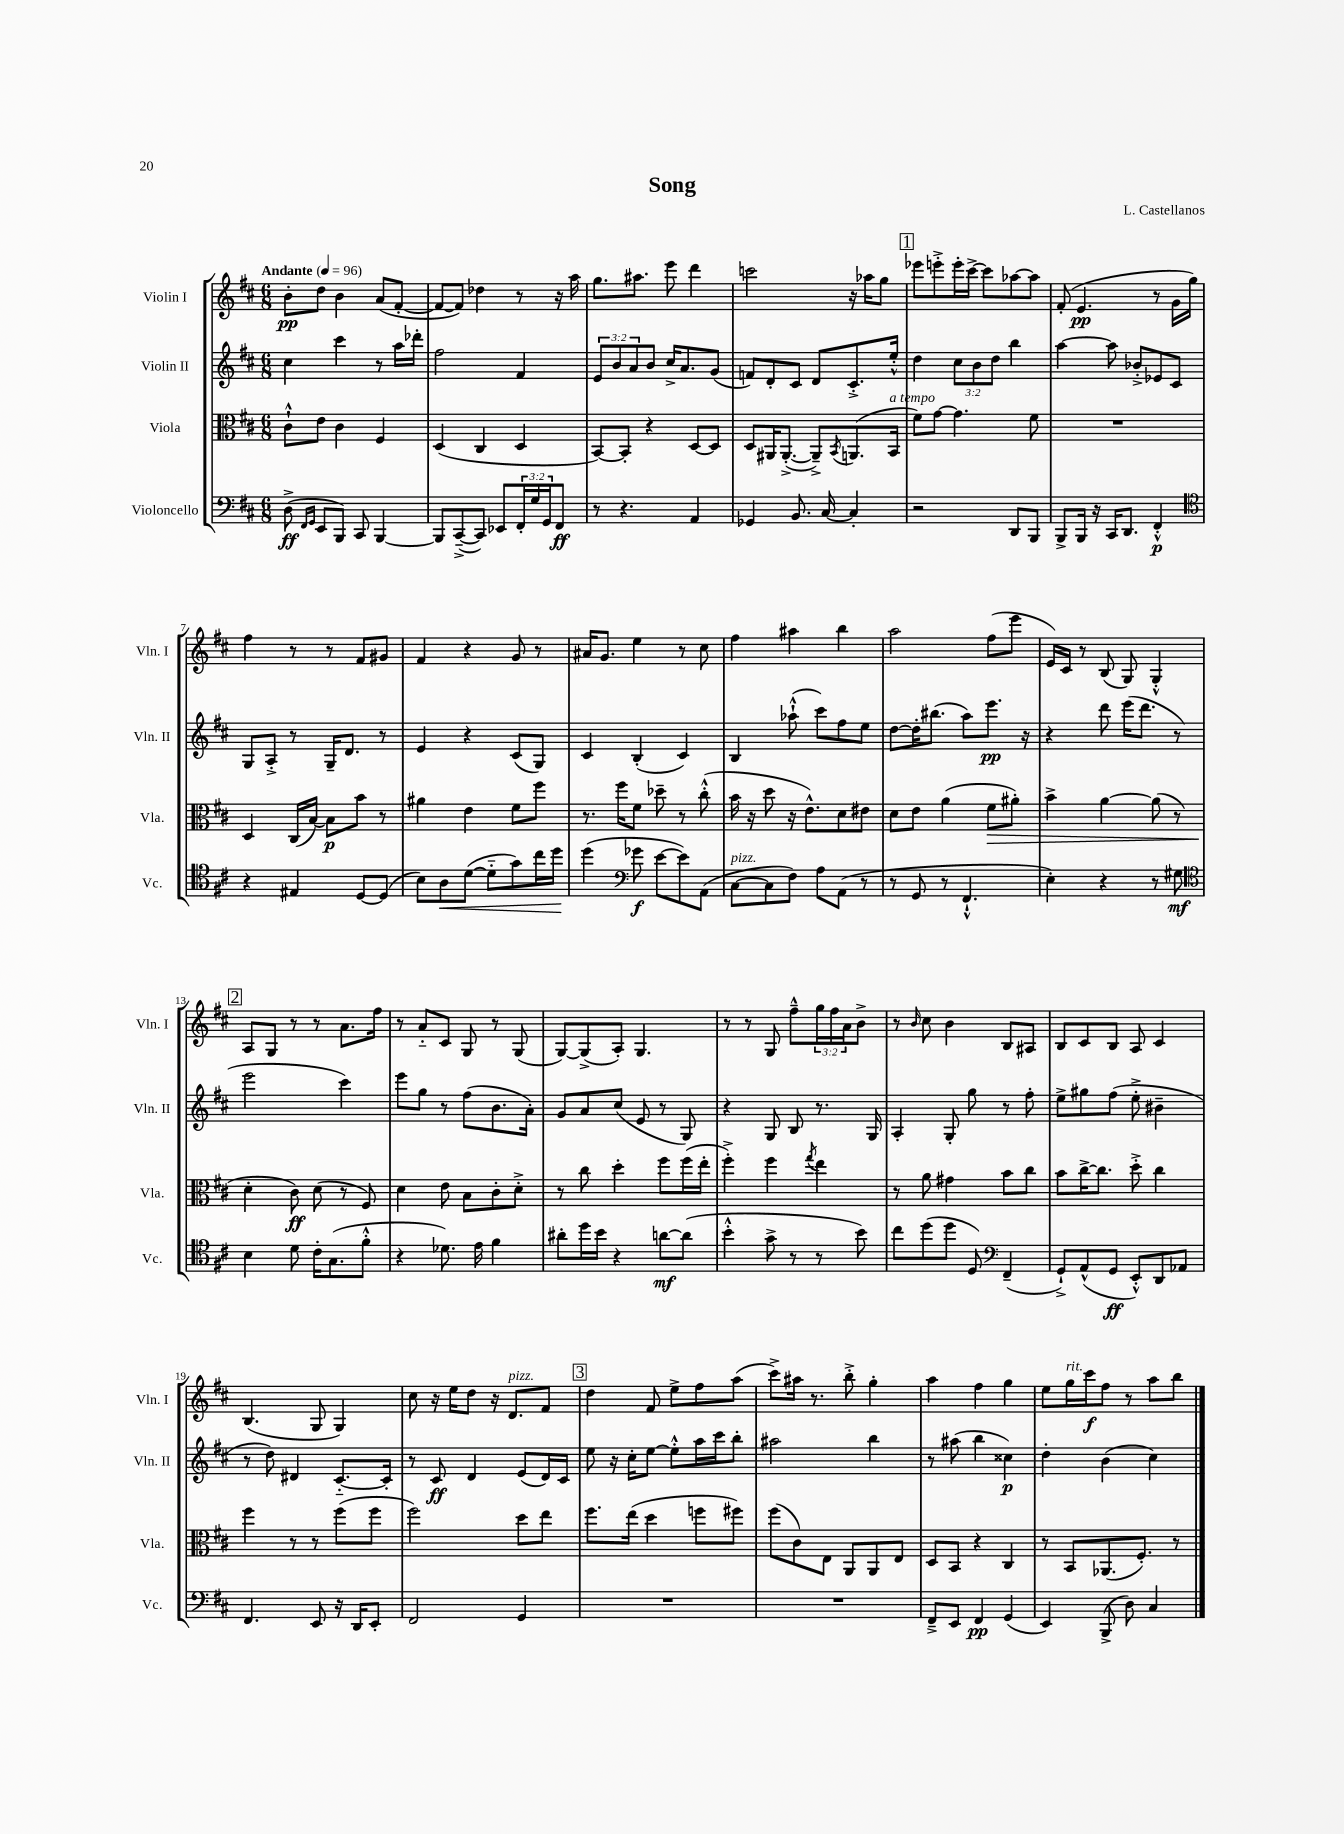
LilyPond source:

\header { title = "Song" composer = "L. Castellanos" }
<<
\new StaffGroup <<
\new Staff = "s0" \with { instrumentName = "Violin I" shortInstrumentName = "Vln. I" } {
    \clef treble \key d \major \numericTimeSignature \time 6/8 \override Staff.TupletNumber.text = #tuplet-number::calc-fraction-text \tempo "Andante" 4 = 96
    b'8-.\pp d''8 b'4 a'8( fis'8~-. |
    fis'8~ fis'8) des''4 r8 r16 a''16 |
    g''8. ais''8. e'''8 d'''4 |
    c'''2 r16 aes''16 g''8 |
    \mark \markup { \box "1" } ees'''8 e'''8-.-> e'''16-. cis'''16~-> cis'''8 aes''8~ aes''8 |
    fis'8-.( e'4.\pp r8 g'16 g''16) |
    fis''4 r8 r8 fis'8 gis'8 |
    fis'4 r4 g'8 r8 |
    ais'16 g'8. e''4 r8 cis''8 |
    fis''4 ais''4 b''4 |
    a''2 fis''8( e'''8 |
    e'16) cis'16 r8 b8( g8) g4-.-^ |
    \mark \markup { \box "2" } a8 g8 r8 r8 a'8. fis''16 |
    r8 a'8-_ cis'8 g8 r8 g8( |
    g8~) g8->( a8-.) g4. |
    r8 r8 g8 fis''8---^ \tuplet 3/2 { g''16 fis''16 a'16 } b'8-> |
    r8 \grace { b'16 } cis''8 b'4 b8 ais8 |
    b8 cis'8 b8 a8 cis'4 |
    b4.( g8 g4) |
    cis''8 r16 e''16 d''8 r16 d'8.^\markup { \italic "pizz." } fis'8 |
    \mark \markup { \box "3" } d''4 fis'8 e''8-> fis''8 a''8( |
    cis'''8->) ais''16 r8. b''8-.-> g''4-. |
    a''4 fis''4 g''4 |
    e''8 g''16^\markup { \italic "rit." } cis'''16\f fis''8 r8 a''8 b''8 \bar "|." |
}
\new Staff = "s1" \with { instrumentName = "Violin II" shortInstrumentName = "Vln. II" } {
    \clef treble \key d \major \numericTimeSignature \time 6/8 \override Staff.TupletNumber.text = #tuplet-number::calc-fraction-text
    cis''4 cis'''4 r8 a''16 des'''16-. |
    fis''2 fis'4 |
    \tuplet 3/2 { e'8 b'8 a'8 } b'8 cis''16-> a'8. g'8( |
    f'8) d'8-. cis'8 d'8 cis'8.-.-> e''16-.-^ |
    \mark \markup { \box "1" } d''4 \tuplet 3/2 { cis''8 b'8 d''8 } b''4 |
    a''4~ a''8 bes'8-.-> ees'8 cis'8 |
    g8 a8-.-> r8 g16-- d'8. r8 |
    e'4 r4 cis'8( g8) |
    cis'4 b4-.( cis'4) |
    b4 aes''8-!-^( cis'''8) fis''8 e''8 |
    d''8~ d''16-. bis''8.( a''8) e'''8.\pp r16 |
    r4 d'''8 e'''16( d'''8. r8 |
    \mark \markup { \box "2" } e'''2 cis'''4) |
    e'''8 g''8 r8 fis''8( b'8. a'16-.) |
    g'8 a'8 cis''8( e'8 r8 g8) |
    r4 g8 b8 r8. g16 |
    a4-. g8-. g''8 r8 fis''8-. |
    e''8-> gis''8 fis''8( e''8-.-> bis'4-- |
    r8 d''8) dis'4 cis'8.~-_ cis'16-. |
    r8 cis'8\ff d'4 e'8( d'16) cis'16 |
    \mark \markup { \box "3" } e''8 r16 cis''16-. e''8~ e''8-.-^ a''16 cis'''16 b''8-. |
    ais''2 b''4 |
    r8 ais''8( b''4 cisis''4\p) |
    d''4-. b'4( cis''4) \bar "|." |
}
\new Staff = "s2" \with { instrumentName = "Viola" shortInstrumentName = "Vla." } {
    \clef alto \key d \major \numericTimeSignature \time 6/8
    cis'8-!-^ e'8 cis'4 fis4 |
    d4( cis4 d4 |
    b,8~) b,8-. r4 d8~ d8 |
    d8 ais,16 ais,8.~-.->( ais,8--->) \acciaccatura { b,8 } a,8.( b,16^\markup { \italic "a tempo" } |
    \mark \markup { \box "1" } fis'8) g'8~ g'4. fis'8 |
    R2. |
    d4 cis16( b16~) b8\p b'8 r8 |
    ais'4 e'4 fis'8 fis''8 |
    r8. fis''16 fis'8 des''8-- r8 cis''8-.-^( |
    b'16 r16 d''8 r16 e'8.-^) d'8 eis'8 |
    d'8 e'8 a'4( fis'8\> ais'8-.) |
    b'4-> a'4~ a'8( r8 |
    \mark \markup { \box "2" } d'4-.\! cis'8\ff) d'8( r8 fis8) |
    d'4 e'8 b8 cis'8-. d'8-.-> |
    r8 cis''8 d''4-. fis''8 fis''16( e''16-. |
    fis''4-.->) fis''4 \acciaccatura { g''8 } e''4 |
    r8 a'8 gis'4 b'8 cis''8 |
    b'8 cis''16~-> cis''8. d''8-.-> cis''4 |
    fis''4 r8 r8 fis''8( fis''8 |
    fis''2) d''8 e''8 |
    \mark \markup { \box "3" } fis''8. e''16( d''4 f''8 fis''8) |
    fis''8( cis'8) e8 a,8 a,8 e8 |
    d8 b,8 r4 cis4 |
    r8 b,8 aes,8.( fis8.-.) r8 \bar "|." |
}
\new Staff = "s3" \with { instrumentName = "Violoncello" shortInstrumentName = "Vc." } {
    \clef bass \key d \major \numericTimeSignature \time 6/8 \override Staff.TupletNumber.text = #tuplet-number::calc-fraction-text
    d8->\ff( \grace { fis,16 g,16 } e,8 b,,8) cis,8 b,,4~ |
    b,,8 cis,8~--->( cis,8) ees,8 \tuplet 3/2 { fis,16-. g16 g,16 } fis,8\ff |
    r8 r4. a,4 |
    ges,4 b,8. cis16~ cis4-. |
    \mark \markup { \box "1" } r2 d,8 b,,8 |
    b,,8-> b,,16 r16 cis,16 d,8. fis,4-.-^\p |
    \clef tenor r4 eis4 d8~ d8( |
    b8) a8\< d'8~( d'8-_ g'8) cis''16 d''16\! |
    d''4( \clef bass ges'8\f e'8~ e'8) a,8( |
    cis8~^\markup { \italic "pizz." } cis8 fis8) a8 a,8( r8 |
    r8 g,8 r8 fis,4.-!-^ |
    e4-.) r4 r8 gis8\mf |
    \mark \markup { \box "2" } \clef tenor b4 d'8 cis'16-. g8.( fis'8-.-^ |
    r4 des'8.) e'16 fis'4 |
    ais'8-. d''16 b'16 r4 a'8~\mf a'8( |
    b'4-.-^ g'8-> r8 r8 b'8) |
    cis''8 d''8( d''8 d8) \clef bass fis,4--( |
    g,8-!->) a,8-^( g,8\ff e,8-.-^) d,8 aes,8 |
    fis,4. e,8 r16 d,16 e,8-. |
    fis,2 g,4 |
    \mark \markup { \box "3" } R2. |
    R2. |
    fis,8---> e,8 fis,4\pp g,4( |
    e,4) b,,8->( d8) cis4 \bar "|." |
}
>>
>>
